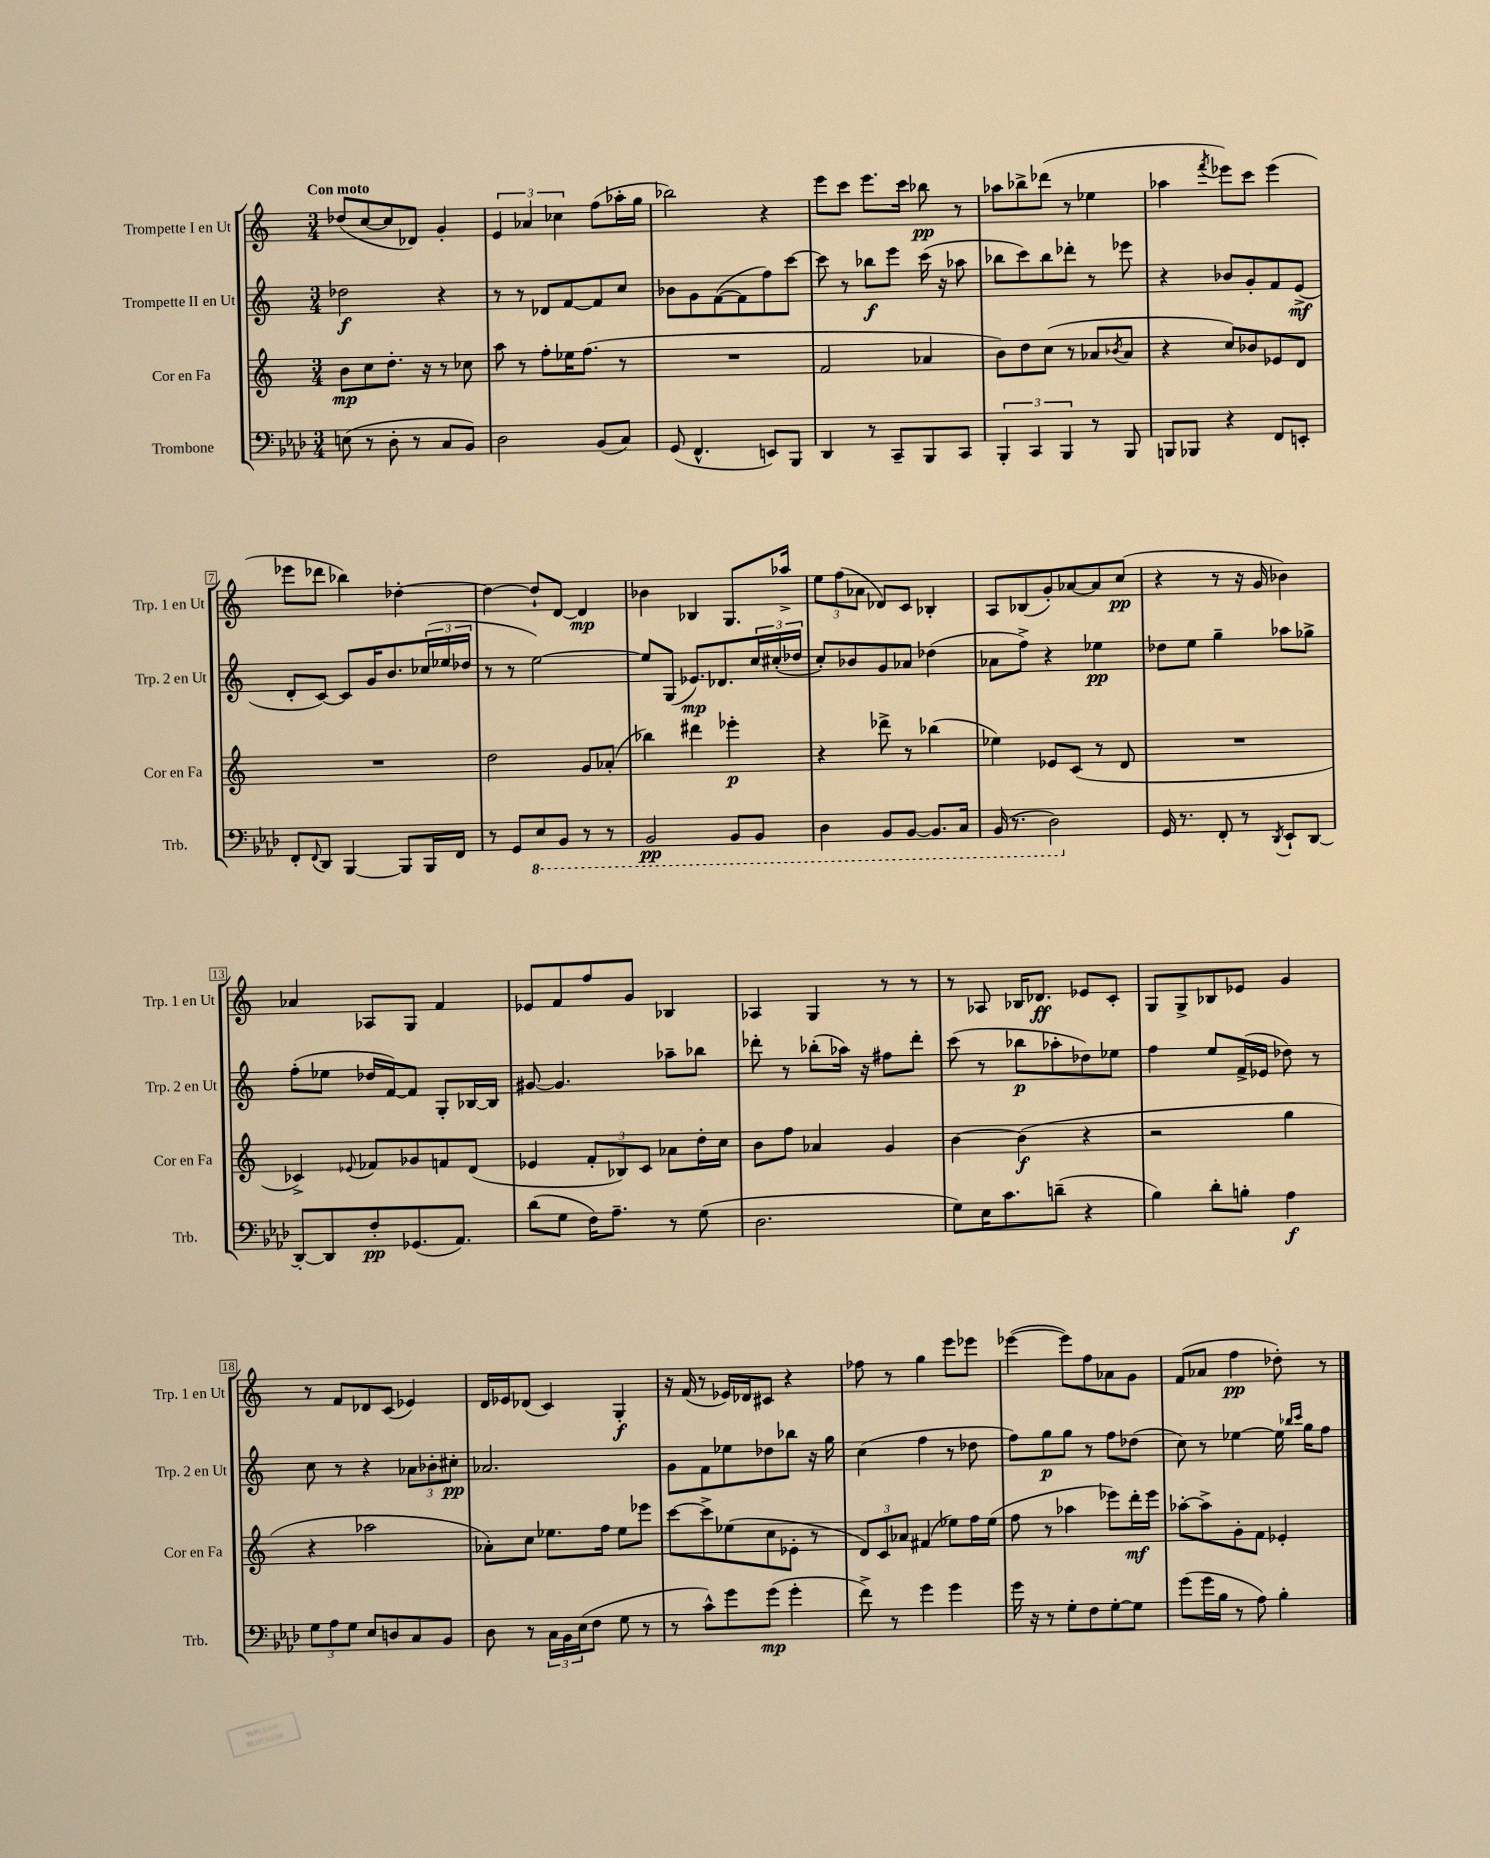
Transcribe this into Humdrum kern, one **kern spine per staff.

**kern	**kern	**kern	**kern
*staff4	*staff3	*staff2	*staff1
*clefF4	*clefG2	*clefG2	*clefG2
*k[b-e-a-d-]	*k[]	*k[]	*k[]
*M3/4	*M3/4	*M3/4	*M3/4
(8E	8b	2dd-	(8dd-
8r	8cc	.	[8cc
8D-'	8.dd'	.	8cc]
8r	.	.	8d-)
.	16r	.	.
8C	8r	4r	4g'
8BB-)	8cc-	.	.
=	=	=	=
2D-	8aa	8r	6e
.	8r	8r	.
.	.	.	6a-
.	8ff'	8d-	.
.	.	.	6cc-
.	16ee-	[8f	.
.	(8.ff	.	.
(8BB-	.	8f]	(8ff
8C)	8r	8cc	16aa-'
.	.	.	16gg
=	=	=	=
(8GG	2.r	8b-	2bb-)
4.FF^^	.	8g	.
.	.	([8f	.
.	.	8f]	.
8EE)	.	8ff)	4r
8BBB-	.	[8ccc	.
=	=	=	=
4DD-	2f	8ccc]	8eee
.	.	8r	8ccc
8r	.	8bb-	8.eee
8CC~	.	8eee	.
.	.	.	16ccc
8BBB-	4a-	(16ccc	8bb-
.	.	16r	.
8CC	.	8aa-	8r
=	=	=	=
6BBB-'	8b)	8bb-	8aa-
.	8dd	8ccc)	8bb-^
6CC	.	.	.
.	(8cc	8bb-	(8ddd-
6BBB-	.	.	.
.	8r	8ddd-'	8r
8r	8a-	8r	4ee-
.	8qb-	.	.
8BBB-	8a-	8eee-	.
=	=	=	=
8BBB	4r	4r	4aa-
8BBB-	.	.	.
.	.	.	8qfff
4r	8cc)	8b-	8eee-)
.	8b-	8g'	8ccc
8FF	8e-	8f	(4eee-
8EE'	8d	(8e^	.
=	=	=	=
8FF'	2.r	8d'	8eee-
8qqFF	.	.	.
8DD-	.	[8c)	8ddd-
[4BBB-	.	8c]	4bb-)
.	.	16g	.
.	.	8.b	.
8BBB-]	.	.	[4dd-'
16BBB-	.	(24cc-	.
.	.	24ee-	.
16FF	.	.	.
.	.	24dd-	.
=	=	=	=
8r	2dd	8r	4dd-_
8GG	.	8r	.
8EE-	.	[2ee)	8dd-`]
8BBB-	.	.	[8d
8r	8g	.	4d]
8r	(8a-'	.	.
=	=	=	=
2BBB-	4bb-)	8ee]	4b-
.	.	(8G	.
.	4ddd#	8.e-)	4B-
.	.	8.d-	.
8BBB-	4eee-'	.	8.G
8BBB-	.	24cc	.
.	.	(24cc#'	.
.	.	.	16aa-^
.	.	24dd-	.
=	=	=	=
4DD-	4r	8cc')	12ee
.	.	.	(12ff
.	.	8b-	.
.	.	.	12a-
8BBB-	8ddd-^	8g	8d-)
[8BBB-	8r	8a-	8c
8.BBB-]	(4bb-	(4dd-	4B-'
16CC	.	.	.
=	=	=	=
(16BBB-	4ee-)	8a-	8A
8.r	.	.	.
.	.	8ff^)	(8B-
2DD-)	8e-	4r	8g')
.	(8c	.	[8a-
.	8r	4ee-	8a-]
.	8d	.	(8cc
=	=	=	=
16GG	2.r	8dd-	4r
8.r	.	.	.
.	.	8ee	.
8FF'	.	4gg~	8r
8r	.	.	16r
.	.	.	16g
8qDD-	.	.	.
8EE-`	.	8aa-	4b-)
[8DD-	.	8gg-^	.
=	=	=	=
8DD-'_	4c-^)	(8ff'	4a-
8DD-]	.	8ee-	.
.	8qqe-	.	.
8F'	8f-	16dd-	8A-
.	.	[16f)	.
(8.GG-	8g-	8f]	8G
.	8f	8G'	4f
8.AA-)	.	.	.
.	(8d	[16B-	.
.	.	16B-]	.
=	=	=	=
(8d-	4e-	[8g#	8e-
8G	.	4.g#]	8f
16F)	12f'	.	8ff
8.A-~	.	.	.
.	12B-)	.	.
.	.	.	8g
.	12c	.	.
8r	8a-	8aa-~	4B-
(8G	16dd'	8bb-	.
.	16cc	.	.
=	=	=	=
2.D-	8b	8ddd-'	4A-
.	8ff	8r	.
.	4a-	(8bb-'	4G
.	.	16aa-)	.
.	.	16r	.
.	4g	8ff#	8r
.	.	8ddd-'	8r
=	=	=	=
8G)	[4b	(8ccc	8r
16E-	.	8r	8A-
8.c	.	.	.
.	(4b]	8bb-	16B-
.	.	.	8.d-
(8d~	.	8aa-'	.
4r	4r	8dd-)	8e-
.	.	8ee-	8c'
=	=	=	=
4B-)	2r	4ff	8G
.	.	.	8G^
8d-'	.	8ee	8B-
8B'	.	(16f^	8e-
.	.	16e-	.
4A-	4gg	8dd-)	4g
.	.	8r	.
=	=	=	=
12G	4r	8cc	8r
12A-	.	.	.
.	.	8r	8f
12G	.	.	.
8E-	2aa-	4r	8d-
8D	.	.	(8c
8C	.	12a-	4e-)
.	.	12b-'	.
8BB-	.	.	.
.	.	12cc#'	.
=	=	=	=
8D-	8a-')	2.a-	16d
.	.	.	16e-
8r	8cc	.	(8d-
24C	8.ee-	.	4c)
24BB-	.	.	.
(24E-	.	.	.
8F	.	.	.
.	16ff	.	.
8G	8ee-	.	4G'
8r	8eee-	.	.
=	=	=	=
8r	[8ccc	8g	16r
.	.	.	(16f
8c^^)	8ccc^]	8f	8r
8g	(8ee-	8ee-	16e-)
.	.	.	16d-
(8g	8cc	8dd-	8c#
4g'	8e-'	8bb-	4r
.	8r	16r	.
.	.	16gg	.
=	=	=	=
8f^)	12d)	(4cc	8ff-
.	12c	.	.
8r	.	.	8r
.	12a-	.	.
4g	(4f#	4ff	4gg
4g	8ee-)	8r	8eee
.	16ff	8dd-	8eee-
.	(16ee-	.	.
=	=	=	=
16g	8ff	8ff)	([4eee-
16r	.	.	.
8r	8r	8gg	.
8G'	4aa-	8gg	8eee-])
8F	.	8r	8ff
[8G'	8eee-)	8ff	8a-
8G]	16ddd'	(8dd-	8g
.	16eee-	.	.
=	=	=	=
(8g	[8aa-'	8cc)	(8f
16g	8aa-^]	8r	8a-
16B-	.	.	.
8r	8g'	[4ee-	4ff
8A-)	8f	.	.
4B-'	4e-'	16ee-]	8dd-')
.	.	16qqbb-	.
.	.	16qqccc	.
.	.	16gg	.
.	.	8ff	8r
==	==	==	==
*-	*-	*-	*-
